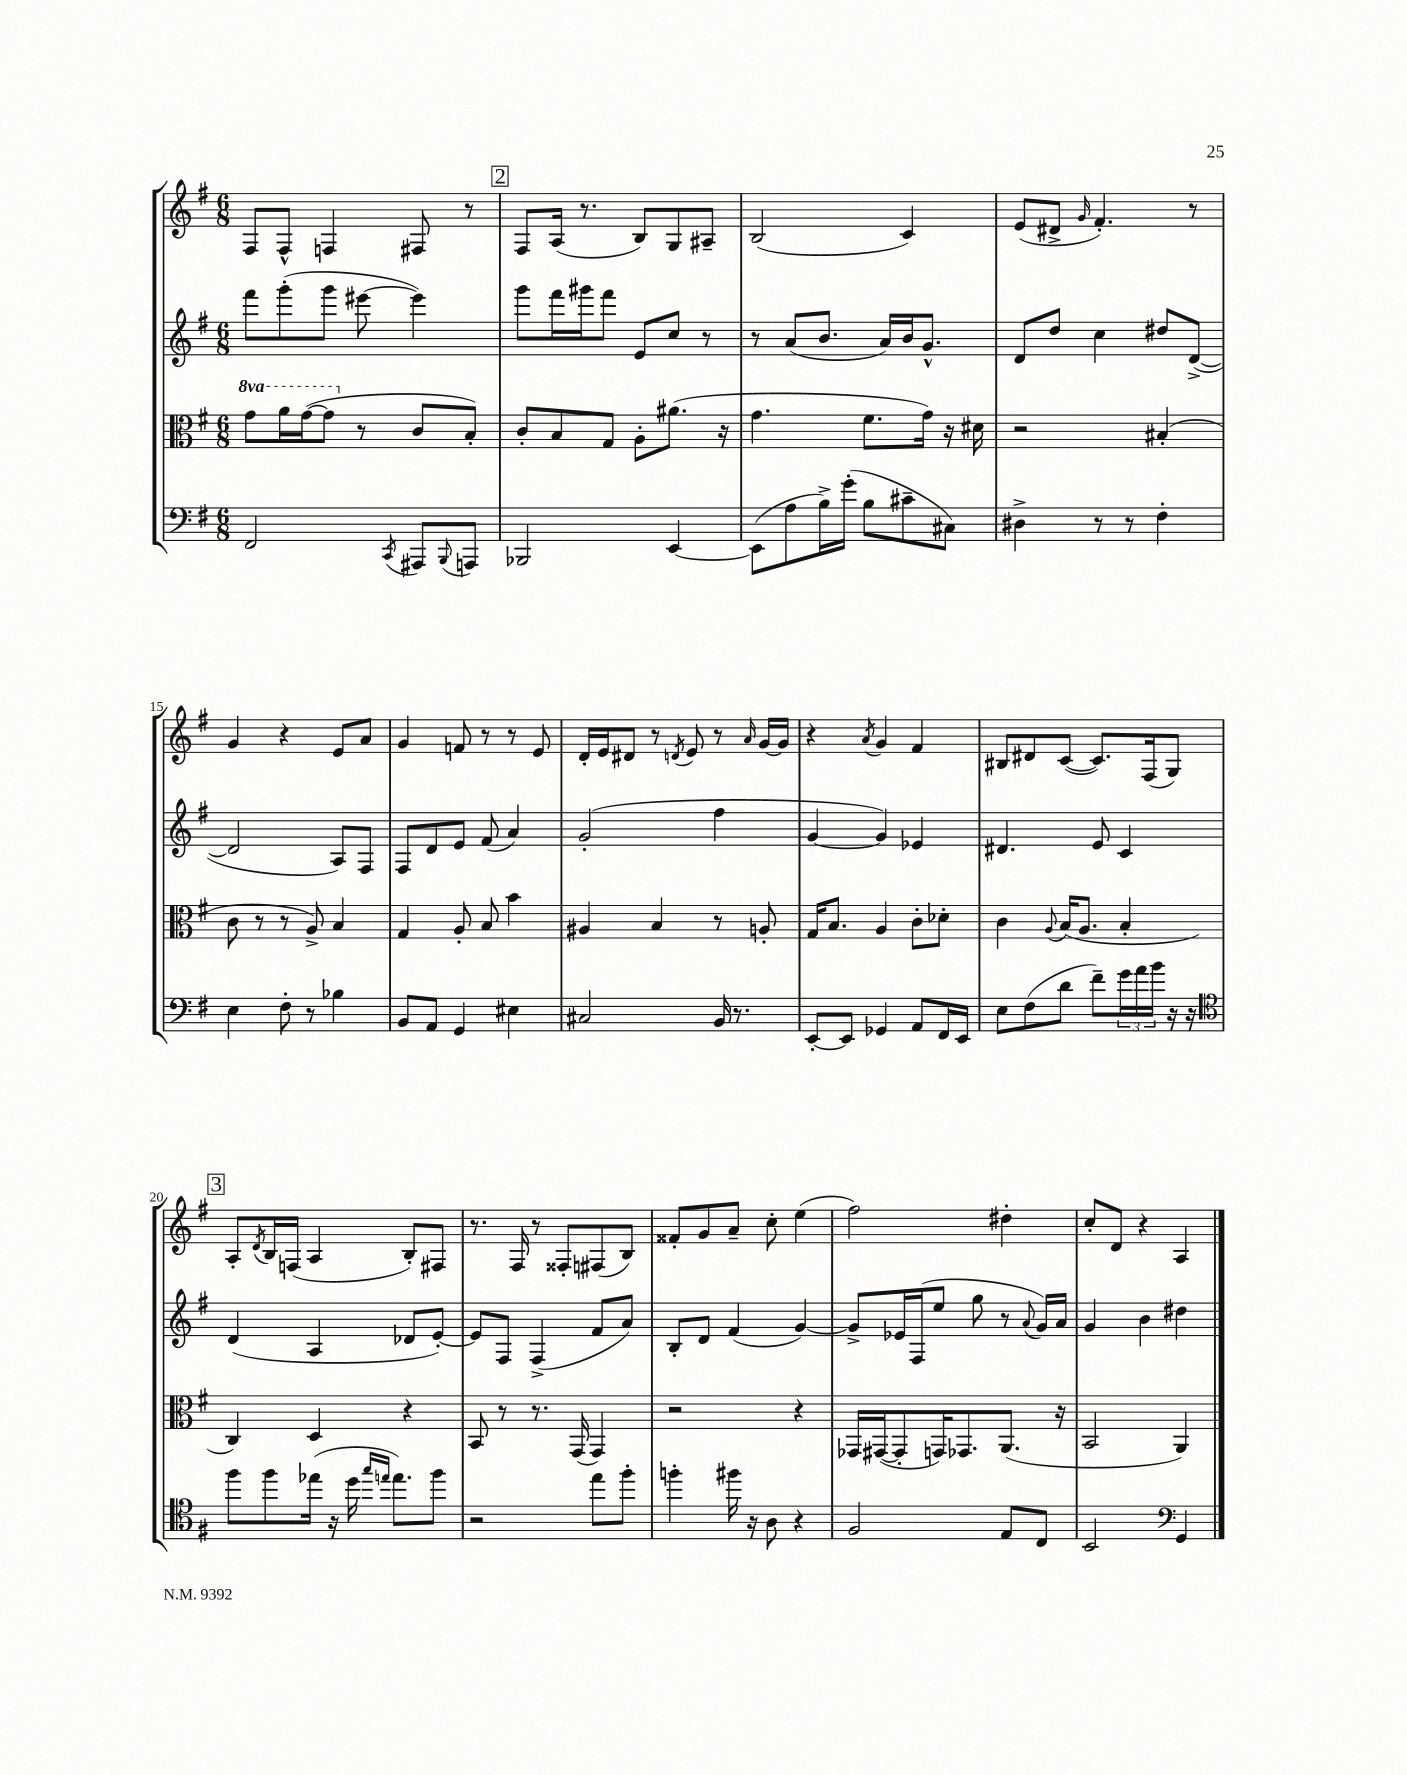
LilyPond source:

<<
\new StaffGroup <<
\new Staff = "s0" {
    \clef treble \key g \major \numericTimeSignature \time 6/8
    fis8 fis8-^ f4 fis8 r8 |
    \mark \markup { \box "2" } fis8 a16( r8. b8) g8 ais8-- |
    b2( c'4) |
    e'8( dis'8-> \grace { g'16 } fis'4.-.) r8 |
    g'4 r4 e'8 a'8 |
    g'4 f'8 r8 r8 e'8 |
    d'16-. e'16 dis'8 r8 \acciaccatura { d'8 } e'8 r8 \grace { a'16 } g'16~ g'16 |
    r4 \acciaccatura { a'8 } g'4 fis'4 |
    bis8 dis'8 c'8~( c'8.) fis16( g8) |
    \mark \markup { \box "3" } a8-. \acciaccatura { d'8 } b16 f16( a4 b8-.) fis8 |
    r8. fis16 r8 fisis8-. fis8( b8) |
    fisis'8-. g'8 a'8-- c''8-. e''4( |
    fis''2) dis''4-. |
    c''8-. d'8 r4 a4 \bar "|." |
}
\new Staff = "s1" {
    \clef treble \key g \major \numericTimeSignature \time 6/8
    fis'''8 g'''8-.( g'''8 eis'''8~ eis'''4) |
    \mark \markup { \box "2" } g'''8 fis'''16 gis'''16 fis'''8 e'8 c''8 r8 |
    r8 a'8( b'8. a'16) b'16 g'8.-^ |
    d'8 d''8 c''4 dis''8 d'8~->( |
    d'2 a8) fis8 |
    fis8 d'8 e'8 fis'8( a'4) |
    g'2-.( fis''4 |
    g'4~ g'4) ees'4 |
    dis'4. e'8 c'4 |
    \mark \markup { \box "3" } d'4( a4 des'8 e'8~-.) |
    e'8 fis8 fis4->( fis'8 a'8) |
    b8-. d'8 fis'4( g'4~) |
    g'8-> ees'16 fis16( e''8 g''8 r8 \appoggiatura { a'8 } g'16) a'16 |
    g'4 b'4 dis''4 \bar "|." |
}
\new Staff = "s2" {
    \clef alto \key g \major \numericTimeSignature \time 6/8 \set Staff.ottavationMarkups = #ottavation-simple-ordinals
    \ottava #1 g''8 a''16 g''16~( g''8 \ottava #0 r8 c'8 b8-.) |
    \mark \markup { \box "2" } c'8-. b8 g8 a8-. ais'8.( r16 |
    g'4. fis'8. g'16) r16 dis'16 |
    r2 bis4-.( |
    c'8 r8 r8 a8->) b4 |
    g4 a8-. b8 b'4 |
    ais4 b4 r8 a8-. |
    g16 b8. a4 c'8-. des'8-. |
    c'4 \appoggiatura { a8 } b16( a8. b4-. |
    \mark \markup { \box "3" } c4) d4 r4 |
    b,8 r8 r8. g,16( g,4) |
    r2 r4 |
    ges,16 gis,16~( gis,8-. g,16) ges,8. a,8.( r16 |
    b,2 a,4) \bar "|." |
}
\new Staff = "s3" {
    \clef bass \key g \major \numericTimeSignature \time 6/8
    fis,2 \acciaccatura { c,8 } ais,,8 \appoggiatura { b,,8 } a,,8 |
    \mark \markup { \box "2" } bes,,2 e,4~ |
    e,8( a8 b16->) g'16-.( b8 cis'8-- cis8) |
    dis4-> r8 r8 fis4-. |
    e4 fis8-. r8 bes4 |
    b,8 a,8 g,4 eis4 |
    cis2 b,16 r8. |
    e,8~-. e,8 ges,4 a,8 fis,16 e,16 |
    e8 fis8( d'8 fis'8--) \tuplet 3/2 { g'16 a'16 b'16 } r16 r16 |
    \mark \markup { \box "3" } \clef tenor fis''8 fis''8 ees''16( r16 d''16 \grace { g''16 e''16 } e''8.) fis''8 |
    r2 e''8 fis''8-. |
    f''4-. fis''16 r16 a8 r4 |
    fis2 e8 c8 |
    b,2 \clef bass g,4 \bar "|." |
}
>>
>>
\layout { \context { \Score currentBarNumber = #11 \override BarNumber.break-visibility = ##(#f #t #t) barNumberVisibility = #(every-nth-bar-number-visible 5) } }
